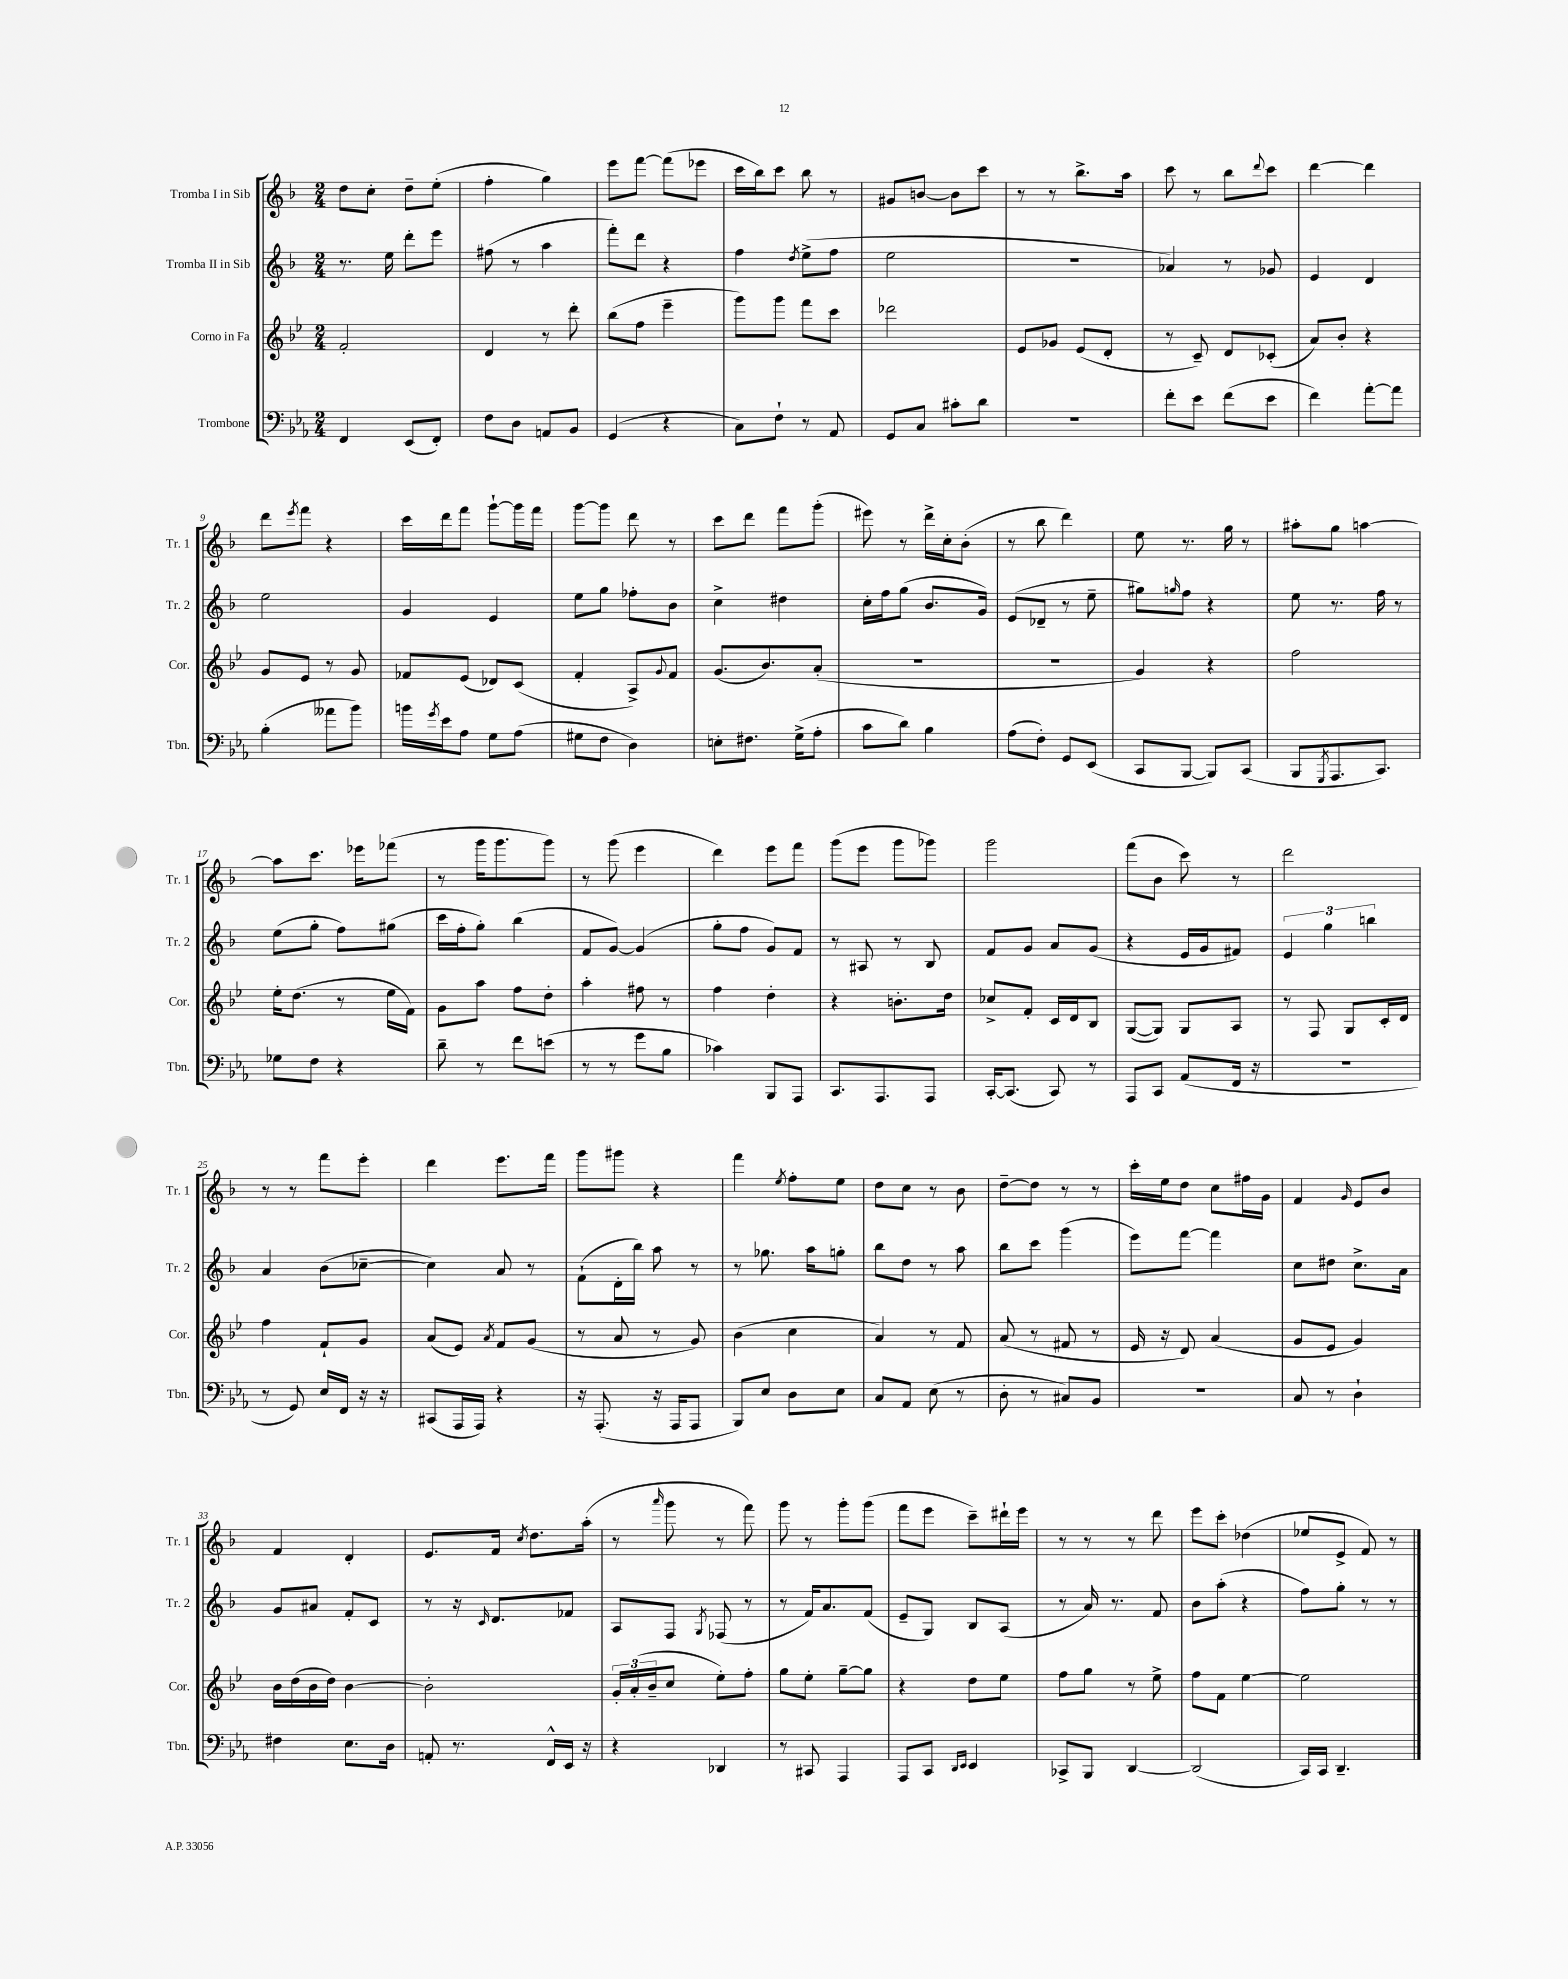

**kern	**kern	**kern	**kern
*part4	*part3	*part2	*part1
*staff4	*staff3	*staff2	*staff1
*I"Trombone	*I"Corno in Fa	*I"Tromba II in Sib	*I"Tromba I in Sib
*I'Tbn.	*I'Cor.	*I'Tr. 2	*I'Tr. 1
*clefF4	*clefG2	*clefG2	*clefG2
*k[b-e-a-]	*k[b-e-]	*k[b-]	*k[b-]
*M2/4	*M2/4	*M2/4	*M2/4
=1	=1	=1	=1
4FF/	2f'/	8.r	8dd\L
.	.	.	8cc'\J
.	.	16ee\	.
(8EE-/L	.	8ddd'\L	8dd~\L
8FF'/J)	.	8eee\J	(8ee'\J
=2	=2	=2	=2
8F\L	4d/	(8ff#X\	4ff'\
8D\J	.	8r	.
8AAn/L	8r	4aa\	4gg\)
8BB-/J	8ddd'\	.	.
=3	=3	=3	=3
(4GG/	(8bb-\L	8fff'\L)	8eee\L
.	8ff\J	8ddd\J	[8fff\J
4r	4eee-~\	4r	(8fff\L]
.	.	.	8eee-X\J
=4	=4	=4	=4
8C\L)	8ggg\L)	4ff\	16ccc\LL
.	.	.	16bb-\J)
8F`\J	8ggg\J	.	8ccc\J
.	.	8qdd/	.
8r	8fff\L	(8ee^\L	8bb-\
8AA-/	8ccc\J	8ff\J	8r
=5	=5	=5	=5
8GG/L	2ddd-X\	2ee\	8g#X/L
8C/J	.	.	[8bn/J
8c#X'\L	.	.	8b\L]
8d\J	.	.	8ccc\J
=6	=6	=6	=6
2r	8e-/L	2r	8r
.	8g-X/J	.	8r
.	(8e-/L	.	8.bb-^\L
.	8d'/J	.	.
.	.	.	16aa\Jk
=7	=7	=7	=7
8f'\L	8r	4a-X/)	8ccc\
8e-\J	8c~/)	.	8r
(8f\L	8d/L	8r	8bb-\L
.	.	.	8qqddd/
8e-\J	(8c-X'/J	8g-X/	8ccc\J
=8	=8	=8	=8
4f\)	8a/L)	4e/	[4ddd\
.	8b-'/J	.	.
[8a-'\L	4r	4d/	4ddd\]
8a-\J]	.	.	.
!!LO:LB:g=z
=9	=9	=9	=9
(4B-'\	8g/L	2ee\	8ddd\L
.	.	.	8qeee/
.	8e-/J	.	8fff\J
8a--X\L	8r	.	4r
8b-\J)	8g/	.	.
=10	=10	=10	=10
16bn\LL	8f-X/L	4g/	16ccc\LL
8qg/	.	.	.
16e-\J	.	.	16ddd\J
8A-\J	(8e-/J	.	8fff\J
8G\L	8d-X/L)	4e/	[8ggg`\L
(8A-\J	(8c/J	.	16ggg\L]
.	.	.	16fff\JJ
=11	=11	=11	=11
8G#X\L	4f'/	8ee\L	[8ggg\L
8F\J	.	8gg\J	8ggg\J]
4D\)	8A^/L)	8ff-X'\L	8ddd\
.	8qqg/	.	.
.	8f/J	8b-\J	8r
=12	=12	=12	=12
8En'\L	(8.g/L	4cc^\	8ccc\L
8.F#X\J	.	.	8ddd\J
.	8.b-/)	.	.
.	.	4dd#X\	8fff\L
(16G^\KL	.	.	.
8A-'\J	(8a'/J	.	(8ggg'\J
=13	=13	=13	=13
8c\L	2r	16cc'\LL	8eee#X\)
.	.	16ff\J	.
8d\J)	.	(8gg\J	8r
4B-\	.	8.b-/L	16ddd^\LL
.	.	.	16cc'\J
.	.	.	(8b-'\J
.	.	16g/Jk)	.
=14	=14	=14	=14
(8A-\L	2r	(8e/L	8r
8F'\J)	.	8d-X~/J	8bb-\
8GG/L	.	8r	4ddd\)
(8EE-/J	.	8ee~\	.
=15	=15	=15	=15
8CC/L	4g/)	8gg#X\L)	8ee\
.	.	16qqggn/	.
[8BBB-/J	.	8ff\J	8.r
8BBB-/L])	4r	4r	.
.	.	.	16gg\
(8CC/J	.	.	8r
=16	=16	=16	=16
8BBB-/L	2ff\	8ee\	8aa#X'\L
8qGGG/	.	.	.
8.AAA-/	.	8.r	8gg\J
.	.	.	[4aan\
8.CC/J)	.	16ff\	.
.	.	8r	.
!!LO:LB:g=z
=17	=17	=17	=17
8G-X\L	16ee-'\KL	(8ee\L	8aa\L]
.	(8.dd\J	.	.
8F\J	.	8gg'\J	8.ccc\J
4r	8r	8ff\L)	.
.	.	.	16eee-X\KL
.	16ee-\LL	(8gg#X\J	(8fff-X\J
.	16f\JJ)	.	.
=18	=18	=18	=18
8d~\	8g\L	16ccc\LL	8r
.	.	16ff'\J	.
8r	8aa\J	8gg'\J)	16ggg\KL
.	.	.	8.ggg\
8f\L	8ff\L	(4bb-\	.
(8en\J	8dd'\J	.	8ggg\J)
=19	=19	=19	=19
8r	4aa'\	8f/L	8r
8r	.	[8g/J)	(8ggg\
8g\L	8ff#X\	(4g/]	4eee\
8B-\J	8r	.	.
=20	=20	=20	=20
4c-X\)	4ff\	8gg'\L	4ddd\)
.	.	8ff\J	.
8BBB-/L	4dd'\	8g/L)	8eee\L
8AAA-/J	.	8f/J	8fff\J
=21	=21	=21	=21
8.CC/L	4r	8r	(8ggg\L
.	.	8A#X/	8eee\J
8.AAA-/	.	.	.
.	8.bn'\L	8r	8ggg\L
8AAA-/J	.	8B-/	8ggg-X\J)
.	16dd\Jk	.	.
=22	=22	=22	=22
[16CC'/KL	8cc-X^/L	8f/L	2ggg\
(8.CC/J]	.	.	.
.	8f'/J	8g/J	.
8CC/)	16c/LL	8a/L	.
.	16d/J	.	.
8r	8B-/J	(8g/J	.
=23	=23	=23	=23
8AAA-/L	([8G/L	4r	(8fff\L
8CC/J	8G/J])	.	8b-\J
(8AA-/L	8G/L	16e/LL	8ccc\)
.	.	16g/J	.
16FF/Jk	8A/J	8f#X/J)	8r
16r	.	.	.
=24	=24	=24	=24
2r	8r	6e/	2ddd\
.	8F/	.	.
.	.	6gg\	.
.	8G/L	.	.
.	.	6bbn\	.
.	16c'/L	.	.
.	16d/JJ	.	.
!!LO:LB:g=z
=25	=25	=25	=25
8r	4ff\	4a/	8r
8GG/)	.	.	8r
16E-/LL	8f`/L	(8b-\L	8fff\L
16FF/JJ	.	.	.
16r	8g/J	[8cc-X~\J	8eee'\J
16r	.	.	.
=26	=26	=26	=26
(8CC#X/L	(8a/L	4cc-\])	4ddd\
16AAA-/L	8e-/J)	.	.
16AAA-/JJ)	.	.	.
.	8qa/	.	.
4r	8f/L	8a/	8.eee\L
.	(8g/J	8r	.
.	.	.	16fff\Jk
=27	=27	=27	=27
16r	8r	(8f`\L	8ggg\L
(8.AAA-'/	.	.	.
.	8a/	16d'\L	8ggg#X\J
.	.	16bb-\JJ)	.
16r	8r	8aa\	4r
16AAA-/KL	.	.	.
8AAA-/J	8g/)	8r	.
=28	=28	=28	=28
8BBB-/L)	(4b-\	8r	4fff\
8E-/J	.	8.gg-X\	.
.	.	.	8qee/
8D\L	4cc\	.	8ff'\L
.	.	16aa\KL	.
8E-\J	.	8ggn'\J	8ee\J
=29	=29	=29	=29
8C/L	4a/)	8bb-\L	8dd\L
8AA-/J	.	8dd\J	8cc\J
(8E-\	8r	8r	8r
8r	8f/	8aa\	8b-\
=30	=30	=30	=30
8D'\	(8a/	8bb-\L	[8dd~\L
8r	8r	8ccc\J	8dd\J]
8C#X/L)	8f#X/	(4ggg\	8r
8BB-/J	8r	.	8r
=31	=31	=31	=31
2r	16e-/	8eee\L)	16ccc'\LL
.	16r	.	16ee\J
.	8d/)	[8fff\J	8dd\J
.	(4a/	4fff\]	8cc\L
.	.	.	16ff#X\L
.	.	.	16g\JJ
=32	=32	=32	=32
8C/	8g/L	8cc\L	4f/
8r	8e-/J	8dd#X\J	.
.	.	.	16qqg/
4D`\	4g/)	8.cc^\L	8e/L
.	.	.	8b-/J
.	.	16a\Jk	.
!!LO:LB:g=z
=33	=33	=33	=33
4F#X\	16b-\LL	8g/L	4f/
.	(16dd\	.	.
.	16b-\	8a#X/J	.
.	16dd\JJ)	.	.
8.E-\L	[4b-\	8f'/L	4d'/
.	.	8c/J	.
16D\Jk	.	.	.
=34	=34	=34	=34
8AAn'/	2b-'\]	8r	8.e/L
8.r	.	16r	.
.	.	16qqc/	.
.	.	8.d/L	16f/Jk
.	.	.	8qcc/
.	.	.	8.dd\L
16FF^^/LL	.	.	.
16EE-/JJ	.	8f-X/J	.
16r	.	.	(16aa'\Jk
=35	=35	=35	=35
4r	24g'/LL	8A/L	8r
.	(24a'/	.	.
.	24b-~/J	.	.
.	.	.	16qqaaa/
.	8cc/J	8F/J	8ggg\
.	.	8qG/	.
4DD-X/	8ee-'\L)	(8F-X/	8r
.	8ff'\J	8r	8fff\)
=36	=36	=36	=36
8r	8gg\L	8r	8ggg\
8CC#X/	8ee-'\J	16f/KL)	8r
.	.	8.a/	.
4AAA-/	[8gg~\L	.	8ggg'\L
.	8gg\J]	(8f/J	(8ggg\J
=37	=37	=37	=37
8AAA-/L	4r	8e~/L	8fff\L
8CC/J	.	8G/J)	8eee\J
16qqDD/LL	.	.	.
16qqEE-/JJ	.	.	.
4EE-/	8dd\L	8B-/L	8ccc~\L)
.	8ee-\J	(8A/J	16ddd#X`\L
.	.	.	16eee\JJ
=38	=38	=38	=38
8CC-X^/L	8ff\L	8r	8r
8BBB-/J	8gg\J	16a/)	8r
.	.	8.r	.
[4DD/	8r	.	8r
.	8ee-^\	8f/	8ddd\
=39	=39	=39	=39
(2DD/]	8ff\L	8b-\L	8eee\L
.	8f\J	(8aa'\J	8ccc'\J
.	[4ee-\	4r	(4dd-X\
=40	=40	=40	=40
16CC/LL)	2ee-\]	8ff\L)	8ee-X/L
16CC/JJ	.	.	.
4.DD~/	.	8gg'\J	8e^/J
.	.	8r	8f/)
.	.	8r	8r
==	==	==	==
*-	*-	*-	*-
